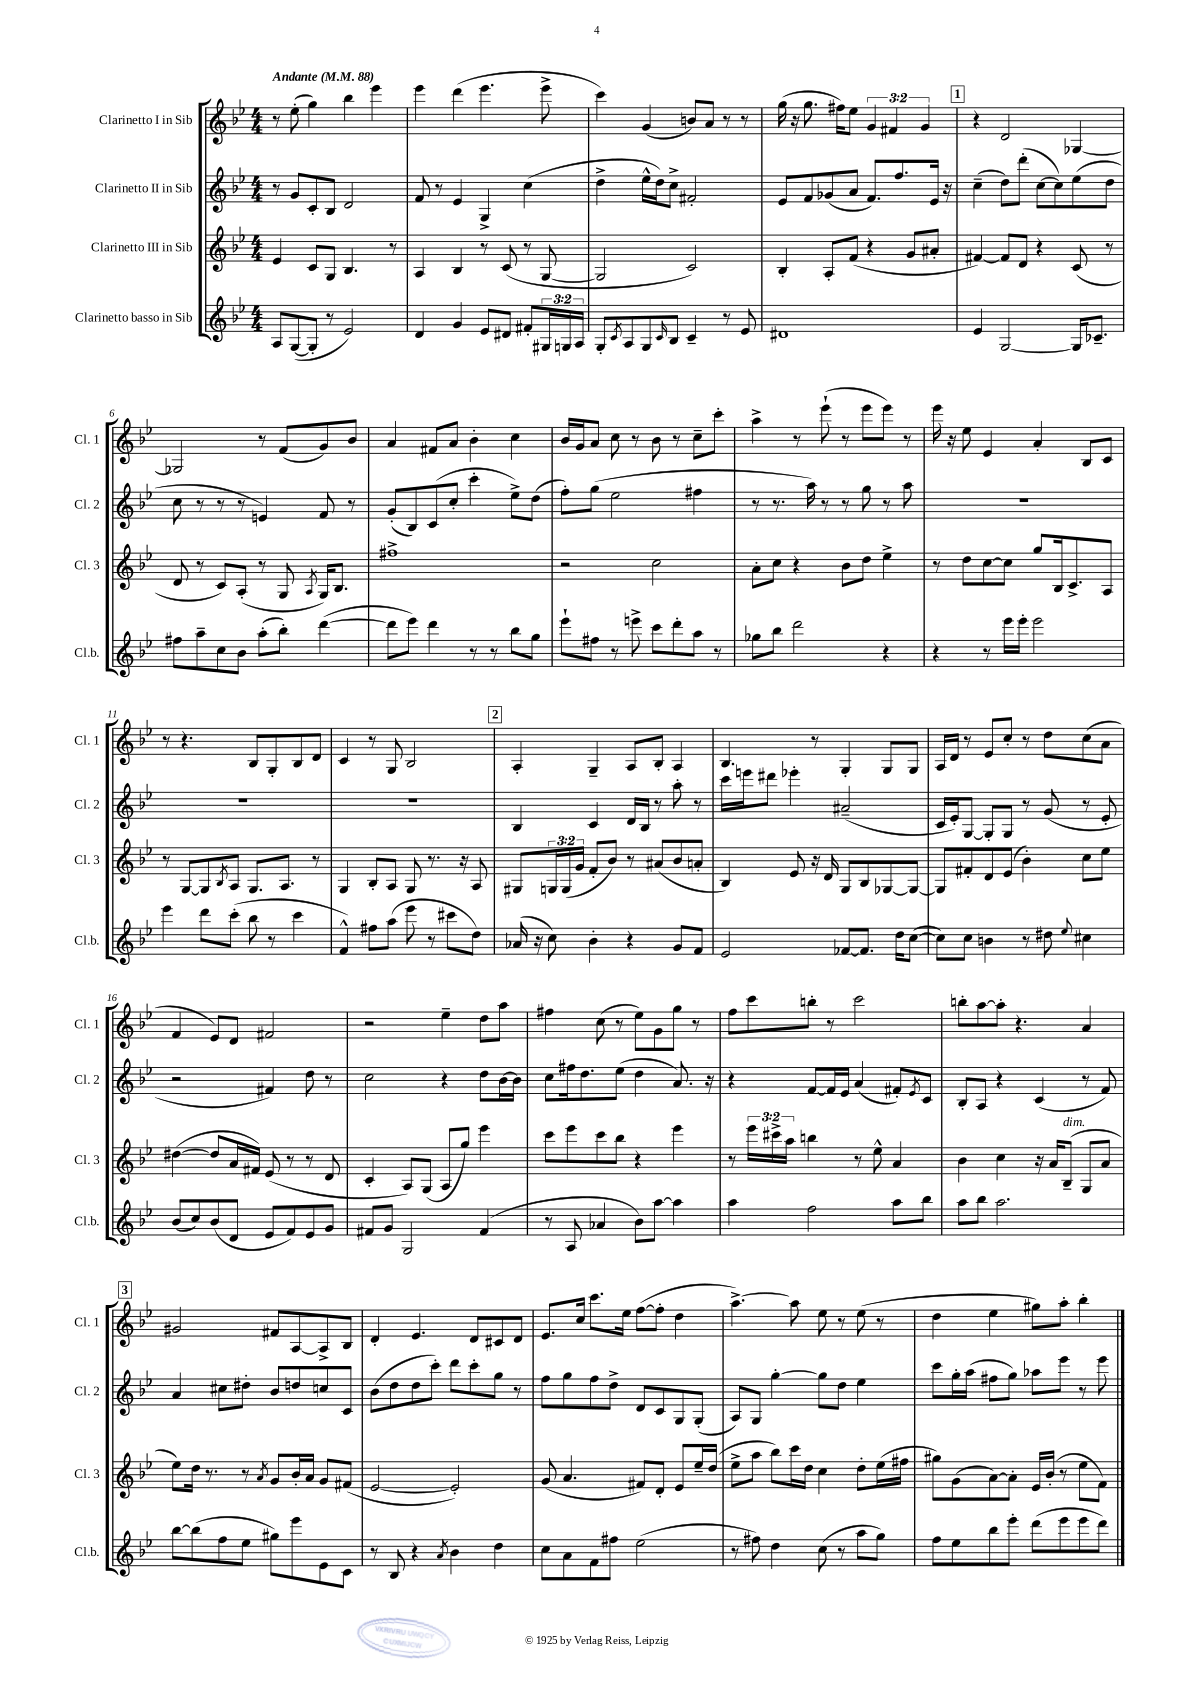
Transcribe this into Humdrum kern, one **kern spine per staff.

**kern	**kern	**kern	**kern
*part4	*part3	*part2	*part1
*staff4	*staff3	*staff2	*staff1
*I"Clarinetto basso in Sib	*I"Clarinetto III in Sib	*I"Clarinetto II in Sib	*I"Clarinetto I in Sib
*I'Cl.b.	*I'Cl. 3	*I'Cl. 2	*I'Cl. 1
*clefG2	*clefG2	*clefG2	*clefG2
*k[b-e-]	*k[b-e-]	*k[b-e-]	*k[b-e-]
*M4/4	*M4/4	*M4/4	*M4/4
*MM88	*MM88	*MM88	*MM88
=1	=1	=1	=1
!	!	!	!LO:TX:a:B:t=Andante
8A/L	4e-/	8r	8r
([8G/	.	8g/L	(8ee-'\
8G'/J]	8c/L	8c'/	4gg\)
8r	8G/J	8B-/J	.
2e-/)	4.B-/	2d/	4bb-\
.	.	.	4eee-\
.	8r	.	.
=2	=2	=2	=2
4d/	4A/	8f/	4eee-\
.	.	8r	.
4g/	4B-/	4e-/	(4ddd\
8e-/L	8r	4G^/	4.eee-\
8d#X/J	(8c/	.	.
8f#X'/L	8r	(4cc\	.
24G#X/L	[8G/	.	8eee-^\
24Gn/	.	.	.
24A/JJ	.	.	.
=3	=3	=3	=3
8G'/L	2G/]	4dd^\	4ccc\)
8qc/	.	.	.
8A/	.	.	.
8G/	.	16ee-^^\LL	(4g/
.	.	16dd\J)	.
16qqc/	.	.	.
8B-/J	.	8cc^\J	.
4c~/	2c/)	2f#X'/	8bn/L)
.	.	.	8a/J
8r	.	.	8r
8e-/	.	.	8r
=4	=4	=4	=4
1d#X	4B-'/	8e-/L	(16gg\
.	.	.	16r
.	.	8f/	8.gg\
.	8A'/L	(8g-X/	.
.	.	.	16ff#X\KL)
.	(8f/J	8a/J	8ee-\J
.	4r	8.f/L)	6g/
.	.	.	6f#X/
.	.	8.ff/	.
.	8g/L	.	.
.	.	.	6g/
.	8a#X'/J	16e-/Jk	.
.	.	16r	.
!!LO:REH:place=s1:t=1
=5	=5	=5	=5
4e-/	[4f#X/)	(4cc~\	4r
[2G/	8f#/L]	8dd\L)	2d/
.	8d/J	(8ddd'\J	.
.	4r	[8cc\L	.
.	.	8cc\])	.
16G/KL]	(8c/	(8ee-\	[4G-X/
8.c-X~/J	.	.	.
.	8r	8dd\J	.
!!LO:LB:g=z
=6	=6	=6	=6
8ff#X\L	8d/	8cc\	2G-X/]
8aa~\	8r	8r	.
8cc\	8c/L)	8r	.
8b-\J	(8A'/J	8r	.
(8aa'\L	8r	4en/)	8r
8bb-'\J)	8G/	.	(8f/L
.	8qA/	.	.
([4ddd\	16G/KL)	8f/	8g/)
.	8.B-/J	.	.
.	.	8r	8b-/J
=7	=7	=7	=7
8ddd\L]	1ff#X^	(8g'/L	4a/
8eee-\J)	.	8B-/)	.
4ddd\	.	(8c/	8f#X/L
.	.	8cc'/J	8a/J
8r	.	4ccc'\	4b-'\
8r	.	.	.
8bb-\L	.	8ee-^\L)	4cc\
8gg\J	.	(8dd\J	.
=8	=8	=8	=8
8eee-`\L	2r	8ff'\L)	16b-/LL
.	.	.	16g/J
8ff#X\J	.	(8gg\J	8a/J
8r	.	2ee-\	8cc\
8eeen^\	.	.	8r
8ccc\L	2cc\	.	8b-\
8ddd'\	.	.	8r
8aa\J	.	4ff#X\	8cc~\L
8r	.	.	8ccc'\J
=9	=9	=9	=9
8gg-X\L	8a'\L	8r	4aa^\
8bb-\J	8cc\J	8.r	.
2ddd\	4r	.	8r
.	.	16aa\)	.
.	.	8r	(8eee-`\
.	8b-\L	8r	8r
.	8dd\J	8gg\	8eee-\L
4r	4ee-^\	8r	8eee-\J)
.	.	8aa\	8r
=10	=10	=10	=10
4r	8r	1r	16eee-\
.	.	.	16r
.	8dd\L	.	8ee-\
8r	[8cc\	.	4e-/
16eee-\LL	8cc\J]	.	.
16eee-'\JJ	.	.	.
2eee-\	8gg/L	.	4a'/
.	16B-/k	.	.
.	8.c^/	.	.
.	.	.	8B-/L
.	8A/J	.	8c/J
!!LO:LB:g=z
=11	=11	=11	=11
4eee-\	8r	1r	8r
.	[8G/L	.	4.r
8ddd\L	8G/]	.	.
.	8qB-/	.	.
(8ccc'\J	8A/J	.	.
8bb-\	8.G/L	.	8B-/L
8r	.	.	8G'/
.	8.A/J	.	.
4ccc\	.	.	8B-/
.	8r	.	8d/J
=12	=12	=12	=12
4f^^/)	4G/	1r	4c/
8ff#X\L	8B-'/L	.	8r
(8aa\J	8A/J	.	8G/
8eee-\	8G/	.	2B-/
8r	8.r	.	.
8ccc#X\L	.	.	.
.	16r	.	.
8dd\J)	8A/	.	.
!!LO:REH:place=s1:t=2
=13	=13	=13	=13
(16a-X/	8G#X/L	4B-/	4A'/
16r	.	.	.
8cc\)	24Gn/L	.	.
.	(24G/	.	.
.	24g/JJ	.	.
4b-'\	8f'/L	4c/	4G~/
.	8b-/J)	.	.
4r	8r	16d/LL	8A/L
.	.	16B-/JJ	.
.	(8a#X/L	8r	8B-'/J
8g/L	8b-/	8aa'\	4A/
8f/J	8an'/J	8r	.
=14	=14	=14	=14
2e-/	4B-/)	16ccc\LL	4.B-/
.	.	16eeen\J	.
.	.	8ddd#X\J	.
.	8e-/	4eee-X'\	.
.	16r	.	8r
.	16d/	.	.
[8f-X/L	8G/L	(2a#X~/	4G'/
8.f-/J]	8B-/	.	.
.	[8G-X/	.	8G/L
16dd\KL	.	.	.
([8cc\J	8G-/J_	.	8G/J
=15	=15	=15	=15
8cc\L])	8G-/L]	16c/LL	16A/LL
.	.	16e-'/J)	16d/JJ
8cc\J	8f#X'/	[8G/J	8r
4bn\	8d/	8G'/L]	8e-/L
.	(8e-/J	8G/J	8cc'/J
8r	4b-'\)	8r	8r
8dd#X\	.	(8g/	8dd\L
8qqee-/	.	.	.
4cc#X\	8cc\L	8r	(8cc\
.	8ee-\J	8e-'/	8a\J
!!LO:LB:g=z
=16	=16	=16	=16
(8b-/L	([4dd#X\	2r	4f/
8cc/)	.	.	.
(8b-/	8dd#/L]	.	8e-/L)
8d/J	16a/L	.	8d/J
.	16f#X/JJ)	.	.
8e-/L	(8e-/	4f#X/)	2f#X/
8f/)	8r	.	.
8e-/	8r	8dd\	.
8g/J	8d/	8r	.
=17	=17	=17	=17
8f#X/L	4c'/	2cc\	2r
8g/J	.	.	.
2G/	8A/L)	.	.
.	(8G/J	.	.
.	8A/L	4r	4ee-~\
.	8gg/J)	.	.
(4f#/	4eee-\	8dd\L	8dd\L
.	.	[16b-\L	8aa\J
.	.	16b-\JJ]	.
=18	=18	=18	=18
8r	8ccc\L	8cc\L	4ff#X\
8A/	8eee-\	16ff#X\k	.
.	.	8.dd\	.
4a-X/	8ccc\	.	(8cc\
.	8bb-\J	(8ee-\J	8r
8b-\L)	4r	4dd\	8ee-\L)
[8aa\J	.	.	8g\
4aa\]	4eee-\	8.a/)	8gg\J
.	.	.	8r
.	.	16r	.
=19	=19	=19	=19
4aa\	8r	4r	8ff\L
.	24eee-\LL	.	8ccc\
.	24ccc#X^\	.	.
.	24aa\JJ	.	.
2ff\	4bbn\	[8f/L	8bbn'\J
.	.	16f/L]	8r
.	.	16e-/JJ	.
.	8r	(4a/	2ccc\
.	8ee-^^\	.	.
8aa\L	4a/	8f#X'/L)	.
.	.	8qe-/	.
8bb-\J	.	8c/J	.
=20	=20	=20	=20
8aa\L	4b-\	8B-'/L	8bbn'\L
8bb-\J	.	8A/J	[8aa\
2.aa\	4cc\	4r	8aa'\J]
.	.	.	4.r
.	16r	(4c/	.
.	16a/KL	.	.
!	!LO:TX:a:i:t=dim.	!	!
.	(8B-~/J	.	.
.	8G/L	8r	4a/
.	8a/J	8f/)	.
!!LO:LB:g=z
!!LO:REH:place=s1:t=3
=21	=21	=21	=21
[8bb-\L	8ee-\L)	4a/	2g#X/
(8bb-\]	16dd\Jk	.	.
.	8.r	.	.
8ff\	.	8cc#X\L	.
8ee-\J	8r	8dd#X'\J	.
.	8qa/	.	.
8gg#X\L)	8g/L	8b-/L	8f#X/L
8eee-\	16b-'/L	8ddn/	[8A/
.	16a/JJ	.	.
8e-\	8g/L	8ccn/	8A^/]
8c\J	(8f#X/J	8c/J	8B-/J
=22	=22	=22	=22
8r	[2e-/	(8b-\L	4d'/
8B-/	.	8dd\	.
4r	.	8dd\	4.e-/
.	.	8ccc'\J)	.
8qa/	.	.	.
4b-\	2e-'/])	8ddd\L	.
.	.	8ccc'\	8d/L
4dd\	.	8gg\J	8c#X/
.	.	8r	8d/J
=23	=23	=23	=23
8cc\L	(8g/	8ff\L	8.e-/L
8a\	4.a/	8gg\	.
.	.	.	16cc/Jk
8f\	.	8ff\	8.ccc\L
8ff#X\J	.	8dd^\J	.
.	.	.	16ee-\Jk
(2ee-\	8f#X/L)	8d/L	([8ff\L
.	8d'/J	8c/	8ff'\J]
.	8e-/L	8G/	4dd\
.	16ee-~/L	(8G'/J	.
.	(16dd/JJ	.	.
=24	=24	=24	=24
8r	8ee-^\L	8A/L)	[4.aa^\)
8ff#X\)	8aa\J	8G/J	.
4dd\	8bb-\L)	[4gg'\	.
.	16ccc\L	.	8aa\]
.	16dd\JJ	.	.
(8cc\	4cc\	8gg\L]	8ee-\
8r	.	8dd\J	8r
8aa\L	8dd'\L	4ee-\	(8ee-\
8gg\J)	(16ee-\L	.	8r
.	16ff#X\JJ	.	.
=25	=25	=25	=25
8ff\L	8gg#X\L)	8ccc\L	4dd\
8ee-\	(8g\	16gg'\L	.
.	.	(16aa\JJ	.
8bb-\	[8a\)	8ff#X\L	4ee-\
8eee-'\J	8a'\J]	8gg\J)	.
(8ddd\L	16e-/LL	8aa-X\L	8gg#X\L)
.	(16b-'/JJ	.	.
8eee-\	8r	8eee-\J	8aa'\J
8eee-\	8ee-\L	8r	4bb-'\
8ddd\J)	8f\J)	8eee-\	.
==	==	==	==
*-	*-	*-	*-
